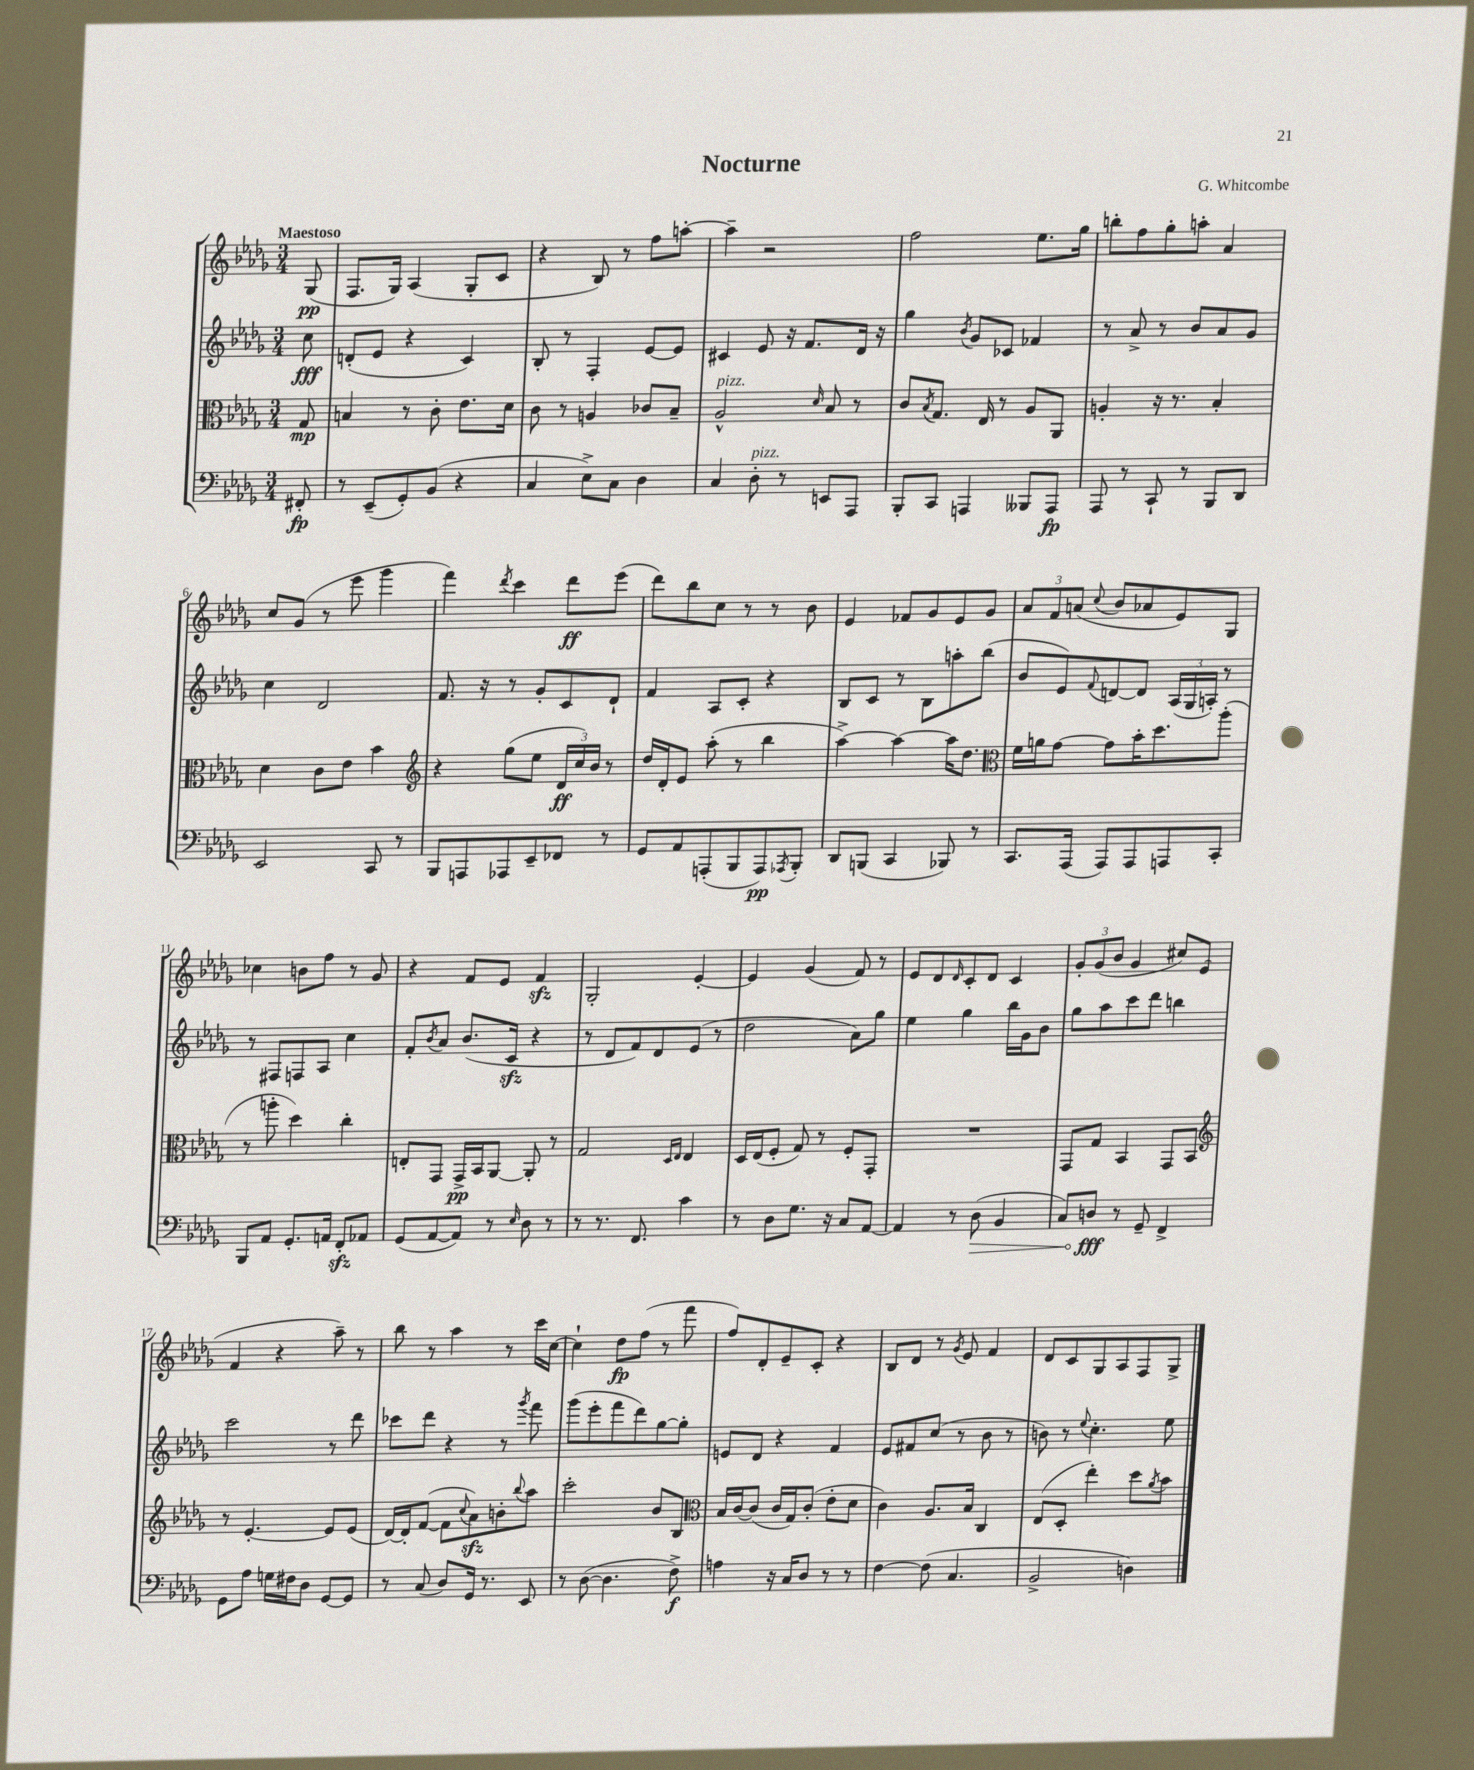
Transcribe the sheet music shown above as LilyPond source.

\header { title = "Nocturne" composer = "G. Whitcombe" }
<<
\new StaffGroup <<
\new Staff = "s0" {
    \clef treble \key des \major \numericTimeSignature \time 3/4 \partial 8 \tempo "Maestoso"
    ges8\pp( |
    f8. ges16) aes4( ges8-. c'8 |
    r4 bes8) r8 f''8 a''8~-. |
    a''4-- r2 |
    f''2 ees''8. ges''16 |
    b''8-. f''8 ges''8-. a''8-. aes'4 |
    c''8 ges'8( r8 ees'''8 ges'''4 |
    f'''4) \acciaccatura { des'''8 } c'''4 des'''8\ff ees'''8( |
    des'''8) bes''8 c''8 r8 r8 bes'8 |
    ees'4 fes'8 ges'8 ees'8 ges'8 |
    \tuplet 3/2 { aes'8 f'8 a'8( } \appoggiatura { c''8 } bes'8 aes'8 ees'8) ges8 |
    ces''4 b'8 f''8 r8 ges'8 |
    r4 f'8 ees'8 f'4\sfz |
    ges2-. ees'4~-. |
    ees'4 ges'4( f'8) r8 |
    ees'8 des'8 \grace { des'16 } c'8-. des'8 c'4 |
    \tuplet 3/2 { ges'8-. ges'8( bes'8 } ges'4 cis''8) ees'8( |
    f'4 r4 aes''8--) r8 |
    bes''8 r8 aes''4 r8 c'''16 c''16~ |
    c''4-! des''8\fp f''8( r8 f'''8 |
    f''8) des'8-. ees'8-- c'8-. r4 |
    bes8 des'8 r8 \acciaccatura { ges'8 } ees'8 f'4 |
    des'8 c'8 ges8 aes8 f8 ges8-> \bar "|." |
}
\new Staff = "s1" {
    \clef treble \key des \major \numericTimeSignature \time 3/4 \partial 8
    c''8\fff |
    d'8-.( ees'8 r4 c'4) |
    bes8-. r8 f4-. ees'8~ ees'8 |
    cis'4 ees'8 r16 f'8. des'16 r16 |
    ges''4 \acciaccatura { bes'8 } ges'8 ces'8 fes'4 |
    r8 aes'8-> r8 bes'8 aes'8 ges'8 |
    c''4 des'2 |
    f'8. r16 r8 ges'8-. c'8 des'8-! |
    f'4 aes8 c'8-. r4 |
    bes8 c'8 r8 bes8 a''8-. bes''8( |
    bes'8 ees'8) \appoggiatura { f'8 } d'8~ d'8 \tuplet 3/2 { aes16( ges16 a16-.) } r8 |
    r8 fis8 f8 aes8 c''4 |
    f'8-. \acciaccatura { bes'8 } aes'8 bes'8.( c'16\sfz r4 |
    r8 des'8 f'8) des'8 ees'8( r8 |
    des''2 aes'8) ges''8 |
    ees''4 ges''4 bes''16 ges'16 bes'8 |
    ges''8 aes''8 c'''8 des'''8 b''4 |
    c'''2 r8 des'''8 |
    ces'''8 des'''8 r4 r8 \acciaccatura { ges'''8 } f'''8 |
    ges'''8( ees'''8-. f'''8 des'''8) ges''8~ ges''8-. |
    e'8 des'8 r4 f'4 |
    ees'8 fis'8 c''8( r8 bes'8 r8 |
    b'8) r8 \appoggiatura { ees''8 } c''4.-. ees''8 \bar "|." |
}
\new Staff = "s2" {
    \clef alto \key des \major \numericTimeSignature \time 3/4 \partial 8
    ges8\mp |
    b4 r8 c'8-. ees'8. des'16 |
    c'8 r8 a4 ces'8 bes8-- |
    aes2-^^\markup { \italic "pizz." } \grace { des'16 } bes8 r8 |
    c'8 \acciaccatura { bes8 } ges8. ees16 r8 aes8 aes,8 |
    a4-. r16 r8. bes4-. |
    des'4 c'8 ees'8 bes'4 |
    \clef treble r4 ges''8( ees''8 \tuplet 3/2 { des'16\ff c''16) bes'16 } r8 |
    des''16 des'16-. ees'8 aes''8-.( r8 bes''4 |
    aes''4~->) aes''4~ aes''16 des''8. |
    \clef alto f'16 a'16 ges'8~ ges'8 bes'16-. des''8. aes''8-.( |
    r8 a''8-. des''4) c''4-. |
    e8-. ges,8 ges,16->\pp bes,16 aes,8~ aes,8-. r8 |
    ges2 \grace { des16 ees16 } ees4 |
    des16 ees16( f8-. ges8) r8 f8-. ges,8-. |
    R2. |
    ges,8 ges8 bes,4 ges,8 bes,8 |
    \clef treble r8 ees'4.~-. ees'8 ees'8( |
    des'16~) des'16-. f'8~( f'8 \appoggiatura { c''8 } aes'8\sfz) b'8-. \appoggiatura { bes''8 } aes''8 |
    c'''2-. bes'8 bes8 |
    \clef alto bes16 c'16~ c'8( c'16 ges16) c'8-.( ees'8-. des'8 |
    c'4) aes8. bes16 c4 |
    ees8( des8-. ees''4-.) des''8 \acciaccatura { aes'8 } bes'8 \bar "|." |
}
\new Staff = "s3" {
    \clef bass \key des \major \numericTimeSignature \time 3/4 \partial 8
    fis,8-.\fp |
    r8 ees,8--( ges,8-.) bes,8( r4 |
    c4 ees8->) c8 des4 |
    c4 des8-.^\markup { \italic "pizz." } r8 e,8 aes,,8 |
    bes,,8-. c,8 a,,4 beses,,8 a,,8\fp |
    aes,,8 r8 c,8-! r8 bes,,8 des,8 |
    ees,2 c,8 r8 |
    bes,,8 a,,8 aes,,8 ees,8-- fes,8 r8 |
    ges,8 aes,8 a,,8-.( bes,,8 a,,8\pp) \acciaccatura { aes,,8 } bes,,8-. |
    des,8 b,,8( c,4 bes,,8) r8 |
    c,8. aes,,16( aes,,8) aes,,8 a,,8 c,8-. |
    bes,,8 aes,8 ges,8.-. a,16 f,8-.\sfz aes,8 |
    ges,8( aes,8~ aes,8) r8 \grace { ees16 } des8 r8 |
    r8 r8. f,8. c'4 |
    r8 des8 ges8. r16 c8 aes,8~ |
    aes,4 r8 \once \override Hairpin.circled-tip = ##t des8\>( bes,4 |
    c8) d8\fff\! r8 ges,8-- f,4-> |
    ges,8 aes8 g16 fis16 des8 ges,8~ ges,8 |
    r8 c8( des8) ges,16 r8. ees,8 |
    r8 des8~( des4. f8->\f) |
    a4 r16 c16 des8 r8 r8 |
    f4~ f8( c4. |
    bes,2-> d4) \bar "|." |
}
>>
>>
